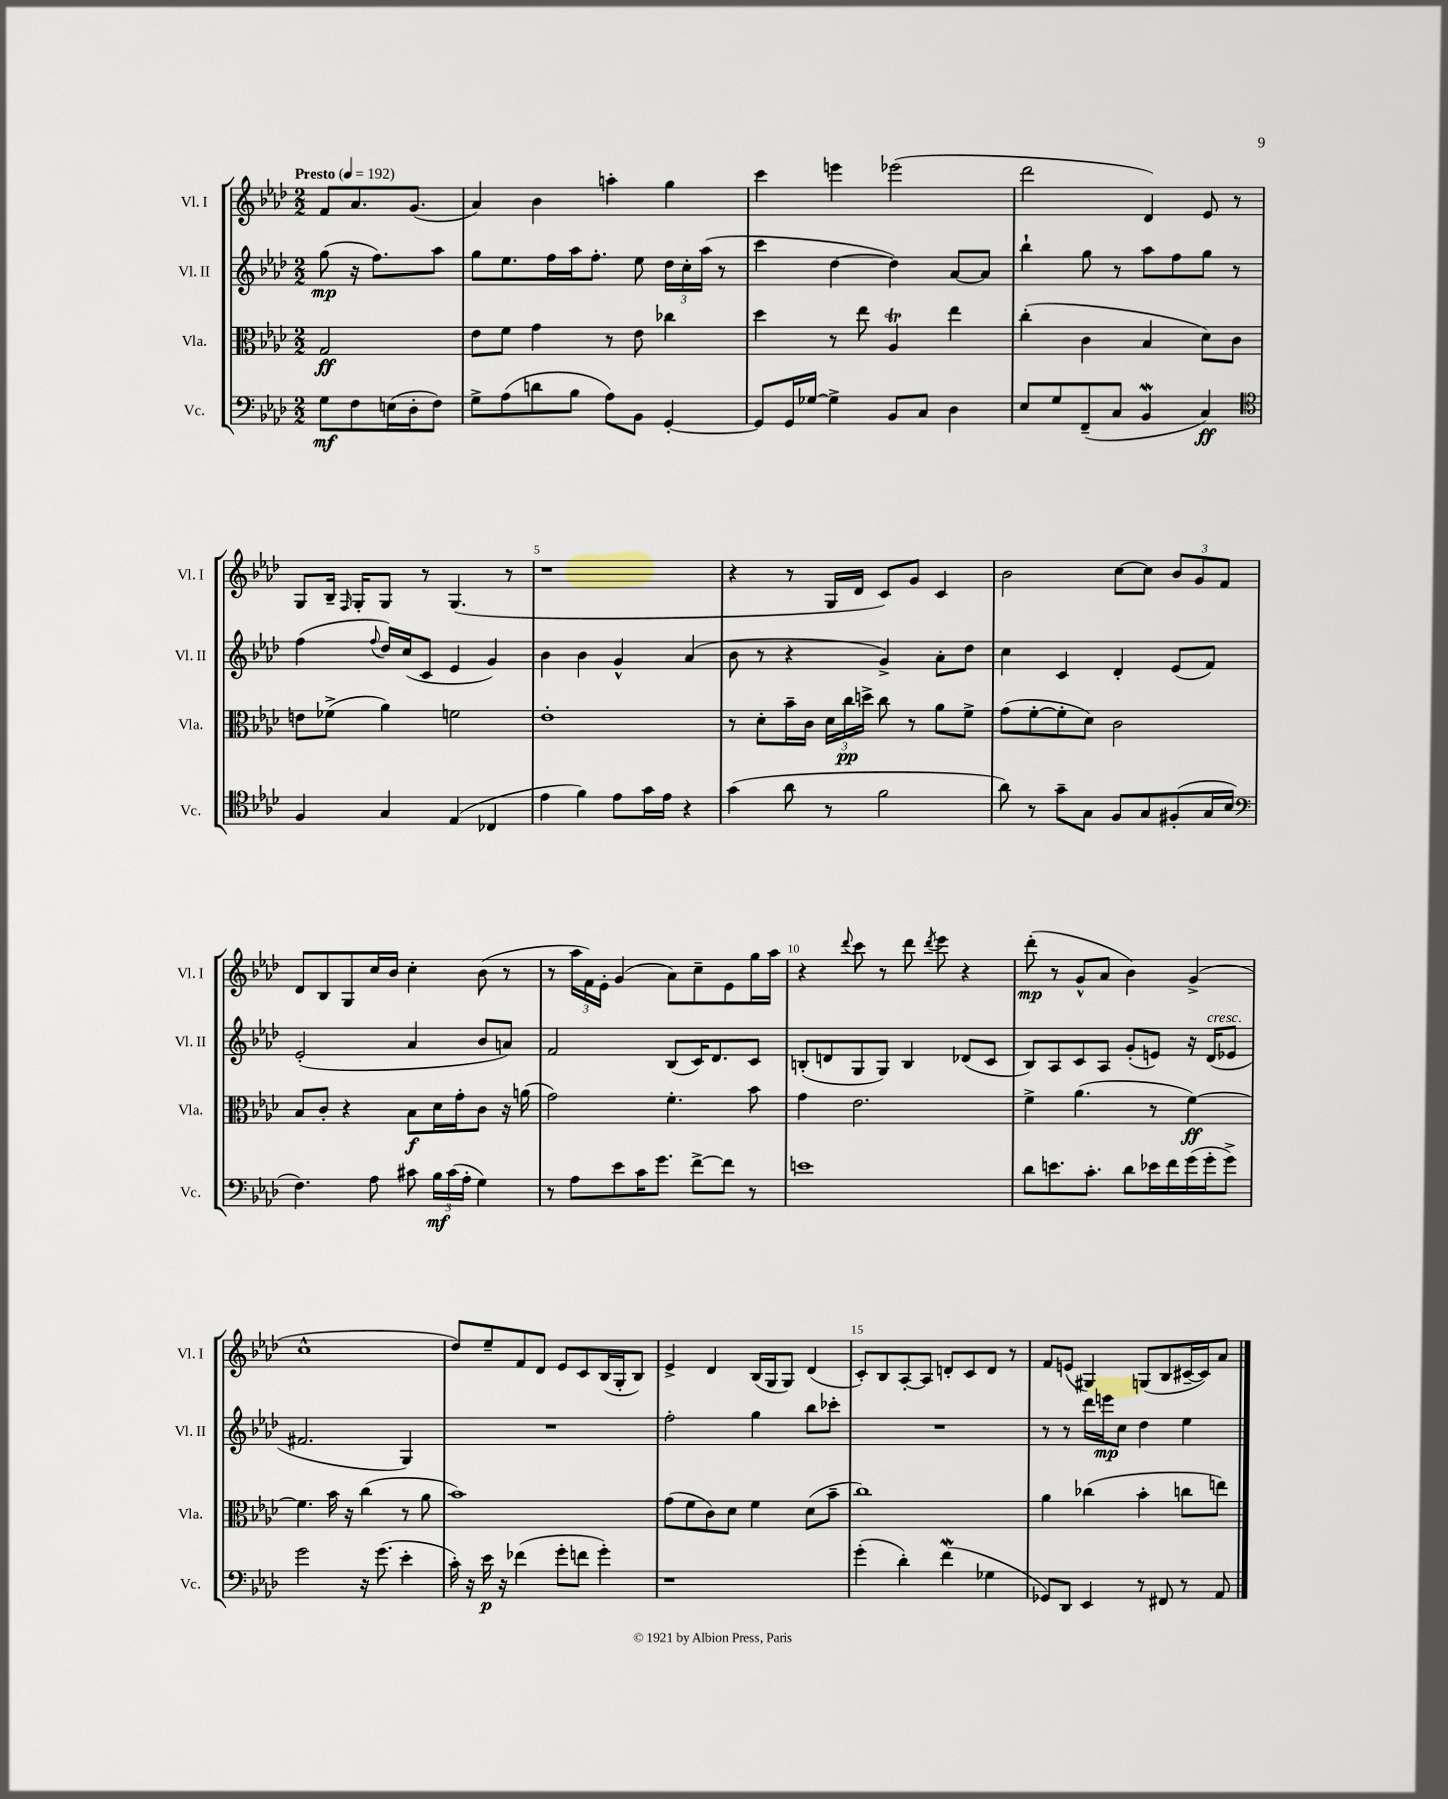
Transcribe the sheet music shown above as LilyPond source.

<<
\new StaffGroup <<
\new Staff = "s0" \with { instrumentName = "Vl. I" shortInstrumentName = "Vl. I" } {
    \clef treble \key aes \major \numericTimeSignature \time 2/2 \partial 2 \tempo "Presto" 4 = 192
    \autoBeamOff f'8[ aes'8. g'8.]( |
    aes'4) bes'4 a''4-. g''4 |
    c'''4 e'''4 ees'''2( |
    des'''2 des'4) ees'8 r8 |
    g8[ bes16]-- \grace { f16 } g16[-. g8] r8 g4.( r8 |
    r1 |
    r4 r8 g16[ des'16] c'8[) g'8] c'4 |
    bes'2 c''8[~ c''8] \tuplet 3/2 { bes'8[ g'8 f'8] } |
    des'8[ bes8 g8 c''16 bes'16] c''4-. bes'8( r8 |
    r8 \tuplet 3/2 { aes''16[ f'16) ees'16]-. } g'4( aes'8[) c''8-- ees'8 g''16 aes''16] |
    r4 \appoggiatura { des'''8 } c'''8 r8 des'''8 \acciaccatura { des'''8 } ees'''8 r4 |
    des'''8-.\mp( r8 g'8[-^ aes'8] bes'4) g'4->( |
    c''1-^ |
    des''8[) ees''8-- f'8 des'8] ees'8[ c'8 bes16( g16-. bes8]) |
    ees'4-> des'4 bes16[( g16 g8]) des'4( |
    c'8[-.) bes8 aes8~-. aes8] d'8[-. c'8 d'8] r8 |
    f'8[ e'8]( gis4) g8[( bes8 cis'16~-- cis'16) aes'8] \bar "|." |
}
\new Staff = "s1" \with { instrumentName = "Vl. II" shortInstrumentName = "Vl. II" } {
    \clef treble \key aes \major \numericTimeSignature \time 2/2 \partial 2
    \autoBeamOff g''8\mp( r16 f''8.[) aes''8] |
    g''8[ ees''8. f''16 aes''16 f''8.]-. ees''8 \tuplet 3/2 { des''16[ c''16-. aes''16]( } r8 |
    c'''4 des''4~ des''4) aes'8[~ aes'8] |
    bes''4-! g''8 r8 aes''8[ f''8 g''8] r8 |
    f''4( \appoggiatura { f''8 } des''16[) c''16( c'8] ees'4 g'4) |
    bes'4 bes'4 g'4-^ aes'4( |
    bes'8 r8 r4 g'4->) aes'8[-. des''8] |
    c''4 c'4 des'4-. ees'8[( f'8]) |
    ees'2-.( aes'4 bes'8[ a'8]) |
    f'2 bes8[( c'16) des'8. c'8] |
    b8[-.( d'8 g8 g8]) b4 des'8[( c'8] |
    bes8[) aes8 c'8 aes8] g'8[-.( e'8]) r16 des'16[^\markup { \italic "cresc." }( ees'8] |
    fis'2. g4) |
    R1 |
    f''2-. g''4 bes''8[ ces'''8]-. |
    R1 |
    r8 r8 des'''16[ e'''16\mp c''8] des''4 ees''4 \bar "|." |
}
\new Staff = "s2" \with { instrumentName = "Vla." shortInstrumentName = "Vla." } {
    \clef alto \key aes \major \numericTimeSignature \time 2/2 \partial 2
    \autoBeamOff g2\ff |
    ees'8[ f'8] g'4 r8 ees'8 ces''4 |
    des''4 r8 ees''8 aes4\trill ees''4 |
    c''4-.( c'4 bes4 des'8[) c'8] |
    e'8[ fes'8]->( aes'4) f'2 |
    ees'1-. |
    r8 des'8[-. bes'16-- c'16] \tuplet 3/2 { des'16[ c''16\pp d''16]-> } c''8 r8 aes'8[ f'8]-> |
    g'8[( f'8~-. f'8-. des'8]) c'2 |
    bes8[ c'8]-. r4 bes8[\f des'16 g'16-. c'8] r16 a'16( |
    g'2) f'4.-. bes'8 |
    g'4 ees'2. |
    f'4-> aes'4.( r8 f'4~\ff) |
    f'4. bes'16 r16 c''4( r8 aes'8 |
    bes'1) |
    g'8[( f'8 c'8) des'8] f'4 des'8[( bes'8]-- |
    c''1) |
    aes'4 ces''4( bes'4-. c''8[ e''8]) \bar "|." |
}
\new Staff = "s3" \with { instrumentName = "Vc." shortInstrumentName = "Vc." } {
    \clef bass \key aes \major \numericTimeSignature \time 2/2 \partial 2
    \autoBeamOff g8[\mf f8 e16( des16-. f8]) |
    g8[-> aes8( d'8 bes8] aes8[) bes,8] g,4~-. |
    g,8[ g,16 ges16]~ ges4-> bes,8[ c8] des4 |
    ees8[ g8 f,8--( c8] bes,4\mordent c4\ff) |
    \clef tenor f4 g4 ees4( ces4 |
    ees'4 f'4) ees'8[ g'16 ees'16] r4 |
    g'4( aes'8 r8 f'2 |
    aes'8) r8 g'8[-- g8] f8[ g8 fis8-.( g16 bes16] |
    \clef bass f4.) aes8 cis'8 \tuplet 3/2 { bes16[\mf cis'16( aes16]-. } g4) |
    r8 aes8[ ees'8 c'16 g'8.] f'8[~-> f'8] r8 |
    e'1 |
    des'8[ e'8. c'8.]-. des'8[ ees'16 f'16 g'16( g'16-. g'8]->) |
    g'2 r16 g'8.( ees'4-. |
    c'16-.) r16 ees'16\p r16 fes'4( g'8[-. f'8] g'4-.) |
    r1 |
    g'4-.( des'4-.) f'4\mordent( ges4 |
    ges,8[) des,8] ees,4 r8 fis,8 r8 aes,8 \bar "|." |
}
>>
>>
\layout { \context { \Score \override BarNumber.break-visibility = ##(#f #t #t) barNumberVisibility = #(every-nth-bar-number-visible 5) } }
